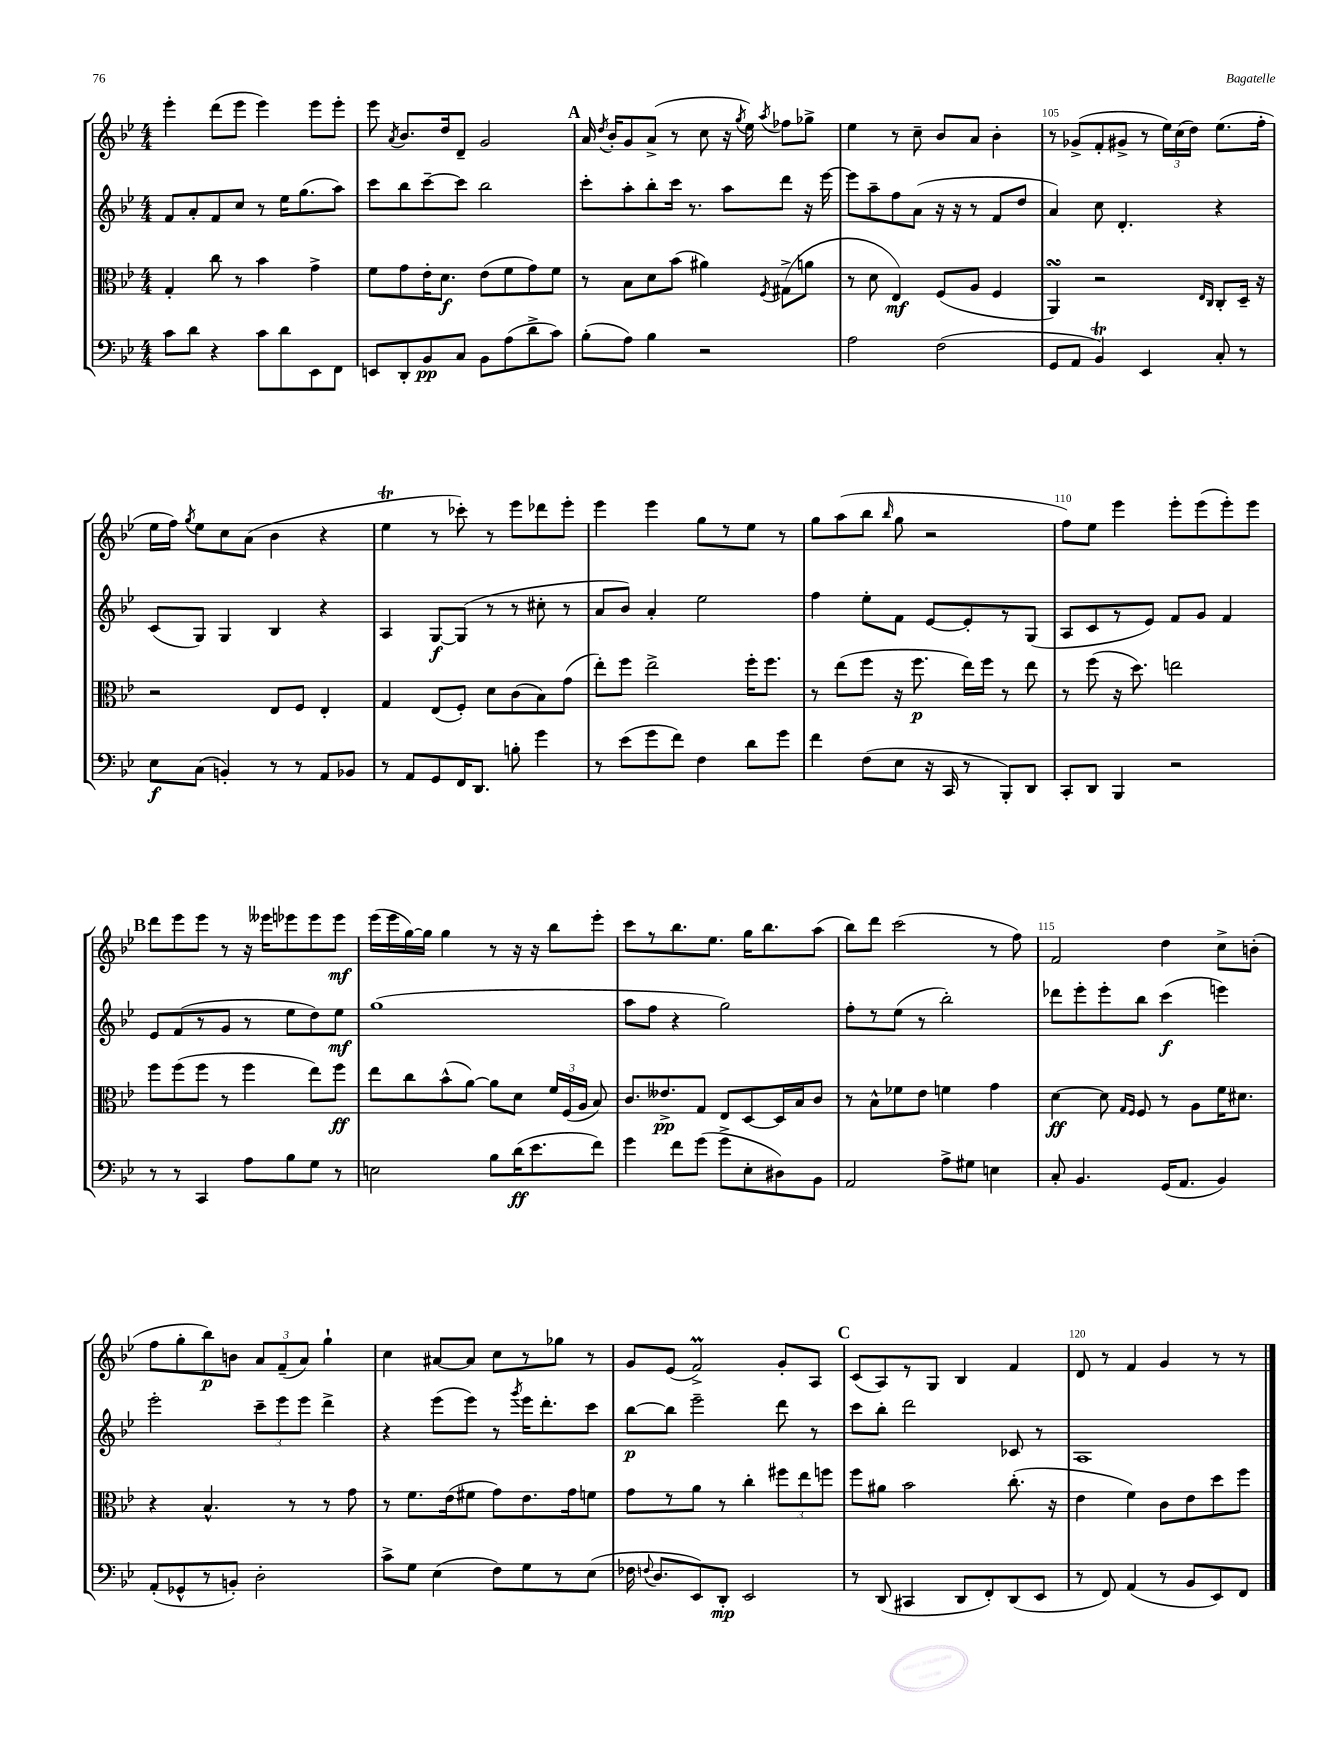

**kern	**kern	**kern	**kern
*staff4	*staff3	*staff2	*staff1
*clefF4	*clefC3	*clefG2	*clefG2
*k[b-e-]	*k[b-e-]	*k[b-e-]	*k[b-e-]
*M4/4	*M4/4	*M4/4	*M4/4
8c\L	4G'/	8f/L	4eee-'\
8d\J	.	8a'/	.
4r	8cc\	8f/	(8ddd\L
.	8r	8cc/J	8eee-\J
8c\L	4b-\	8r	4eee-\)
8d\	.	16ee-\LK	.
.	.	(8.gg\	.
8EE-\	4g^\	.	8eee-\L
8FF\J	.	8aa\J)	8eee-'\J
=	=	=	=
8EE/L	8f\L	8ccc\L	8eee-\
.	.	.	8qa/
8DD'/	8g\	8bb-\	8.b-/L
8BB-/	16e-'\K	[8ccc~\	.
.	8.d\J	.	16dd/k
8C/J	.	8ccc\]J	8d~/J
8BB-\L	(8e-\L	2bb-\	2g/
(8A\	8f\	.	.
8d^\	8g\)	.	.
8c\J)	8f\J	.	.
=	=	=	=
(8B-'\L	8r	8ccc'\L	16a/
.	.	.	8qdd/
.	.	.	16b-'/LK
8A\J)	8B-\L	8aa'\	8g/
4B-\	8d\	8bb-'\	(8a^/J
.	(8b-\J	16ccc\Jk	8r
.	.	8.r	.
2r	4a#\)	.	8cc\
.	.	8aa\L	16r
.	.	.	8qgg/
.	.	.	16ee-\)
.	8qF/	.	8qaa/
.	(8G#^\L	8ddd\J	8ff-\L
.	8a\J	16r	8gg-^\J
.	.	[16eee-\	.
=	=	=	=
2A\	8r	8eee-\]L	4ee-\
.	8d\	8aa~\	.
.	4E-/)	8ff\	8r
.	.	(8a\J	8cc~\
(2F\	(8F/L	16r	8b-/L
.	.	16r	.
.	8A/J	8r	8a/J
.	4F/	8f/L	4b-'\
.	.	8dd/J	.
=	=	=	=
8GG/L	4AA/)	4a/)	8r
8AA/J	.	.	(8g-^/L
4BB-/)	2r	8cc\	8f'/
.	.	4.d'/	8g#^/J
4EE-/	.	.	8r
.	.	.	24ee-\LL)
.	.	.	(24cc\
.	.	.	24dd\JJ)
.	16qqE-/LL	.	.
.	16qqC/JJ	.	.
8C'/	8C'/L	4r	(8.ee-\L
8r	16D~/Jk	.	.
.	16r	.	16ff'\Jk
=	=	=	=
8E-\L	2r	(8c/L	16ee-\LL
.	.	.	16ff\JJ)
.	.	.	8qgg/
(8C\J	.	8G/J)	8ee-\L
4BB'/)	.	4G/	8cc\
.	.	.	(8a\J
8r	8E-/L	4B-/	4b-\
8r	8F/J	.	.
8AA/L	4E-'/	4r	4r
8BB-/J	.	.	.
=	=	=	=
8r	4G/	4A/	4ee-\
8AA/L	.	.	.
8GG/	(8E-/L	[8G/L	8r
16FF/K	8F'/J)	(8G/]J	8ccc-'\)
8.DD/J	.	.	.
.	8d\L	8r	8r
8B'\	(8c\	8r	8eee-\L
4g\	8B-\)	8cc#'\	8ddd-\
.	(8g\J	8r	8eee-'\J
=	=	=	=
8r	8ee-'\L)	8a/L	4eee-\
(8e-\L	8ff\J	8b-/J)	.
8g\	2ee-^\	4a'/	4eee-\
8f\J)	.	.	.
4F\	.	2ee-\	8gg\L
.	.	.	8r
8d\L	16ff'\LK	.	8ee-\J
.	8.ff\J	.	.
8g\J	.	.	8r
=	=	=	=
4f\	8r	4ff\	8gg\L
.	(8ee-\L	.	(8aa\
(8F\L	8ff\J	8ee-'\L	8bb-\J
.	.	.	16qqbb-/
8E-\J	16r	8f\J	8gg\
.	8.ff\	.	.
16r	.	[8e-/L	2r
16CC/	.	.	.
8r	16ee-\LL)	8e-'/]	.
.	16ff\JJ	.	.
8BBB-'/L)	8r	8r	.
8DD/J	8ee-\	(8G/J	.
=	=	=	=
8CC'/L	8r	8A/L	8ff\L)
8DD/J	(8ff\	8c/	8ee-\J
4BBB-/	16r	8r	4eee-\
.	8.dd\)	.	.
.	.	8e-/J)	.
2r	2ee\	8f/L	8eee-'\L
.	.	8g/J	(8eee-\
.	.	4f/	8eee-'\)
.	.	.	8eee-\J
=	=	=	=
8r	8ff\L	8e-/L	8ddd\L
8r	(8ff\	(8f/	8eee-\
4CC/	8ff\J	8r	8eee-\J
.	8r	8g/J	8r
8A\L	4ff\	8r	16r
.	.	.	16eee--\LK
8B-\	.	8ee-\L	8eee-\
8G\J	8ee-\L)	8dd\)	8eee-\
8r	8ff\J	8ee-\J	8eee-\J
=	=	=	=
2E\	8ee-\L	(1gg	(16eee-\LL
.	.	.	16eee-\
.	8cc\	.	[16gg\)
.	.	.	16gg\]JJ
.	(8b-^^\	.	4gg\
.	[8a\J)	.	.
8B-\L	8a\]L	.	8r
(16d\K	8d\J	.	16r
8.e-\	.	.	16r
.	24f/LL	.	8bb-\L
.	(24F/	.	.
.	24A/JJ	.	.
8f\J)	8B-/)	.	8eee-'\J
=	=	=	=
4g\	8.c/L	8aa\L	8ccc\L
.	.	8ff\J	8r
.	8.e--^/	.	.
8f\L	.	4r	8.bb-\
(8g\J	8G/J	.	.
.	.	.	8.ee-\J
8g^\L	8E-/L	2gg\)	.
8E-'\	[8D/	.	16gg\LK
.	.	.	8.bb-\
8D#\)	16D/]L	.	.
.	16B-/J	.	.
8BB-\J	8c/J	.	(8aa\J
=	=	=	=
2AA/	8r	8ff'\L	8bb-\L)
.	8B-^^\L	8r	8ddd\J
.	8f-\	(8ee-\J	(2ccc\
.	8e-\J	8r	.
8A^\L	4f\	2bb-'\)	.
8G#\J	.	.	.
4E\	4g\	.	8r
.	.	.	8ff\)
=	=	=	=
8C'/	[4d\	8ddd-\L	2f/
4.BB-/	.	8eee-'\	.
.	8d\]	8eee-'\	.
.	16qqG/LL	.	.
.	16qqF/JJ	.	.
.	8F/	8bb-\J	.
(16GG/LK	8r	(4ccc\	4dd\
8.AA/J	.	.	.
.	8A\L	.	.
4BB-/)	16f\K	4eee\)	8cc^\L
.	8.d#\J	.	.
.	.	.	(8b'\J
=	=	=	=
(8AA'/L	4r	2eee-'\	8ff\L
8GG-^^/	.	.	8gg'\
8r	4.B-^^/	.	8bb-\)
8BB'/J)	.	.	8b\J
2D'\	.	12ccc~\L	12a/L
.	.	12eee-\	(12f~/
.	8r	.	.
.	.	12eee-\J	12a/J)
.	8r	4ddd^\	4gg`\
.	8g\	.	.
=	=	=	=
8c^\L	8r	4r	4cc\
8G\J	8.f\L	.	.
(4E-\	.	(8eee-\L	[8a#/L
.	(16e-\k	.	.
.	8f#\J	8eee-\J)	8a#/]J
8F\L)	8g\L)	8r	8cc\L
.	.	8qggg/	.
8G\	8.e-\	16eee-\LK	8r
.	.	8.ddd'\	.
8r	.	.	8gg-\J
.	16g\k	.	.
(8E-\J	8f\J	8ccc\J	8r
=	=	=	=
16F-\	8g\L	[8bb-\L	8g/L
8qqF/	.	.	.
8.D/L	.	.	.
.	8r	8bb-\]J	(8e-/J
8EE-/)	8a\J	2eee-~\	2f^/)
8DD'/J	8r	.	.
2EE-/	4cc'\	.	.
.	12ff#\L	8ddd\	8g'/L
.	12ee-\	.	.
.	.	8r	8A/J
.	12ff\J	.	.
=	=	=	=
8r	8ff\L	8ccc\L	(8c/L
(8DD/	8a#\J	8bb-'\J	8A/)
4CC#/	2b-\	2ddd\	8r
.	.	.	8G/J
8DD/L	.	.	4B-/
8FF'/)	.	.	.
(8DD/	(8.cc'\	8c-/	4f/
8EE-/J	.	8r	.
.	16r	.	.
=	=	=	=
8r	4e-\	1A	8d/
8FF/)	.	.	8r
(4AA/	4f\)	.	4f/
8r	8c\L	.	4g/
8BB-/L	8e-\	.	.
8EE-/)	8dd\	.	8r
8FF/J	8ff\J	.	8r
==	==	==	==
*-	*-	*-	*-
